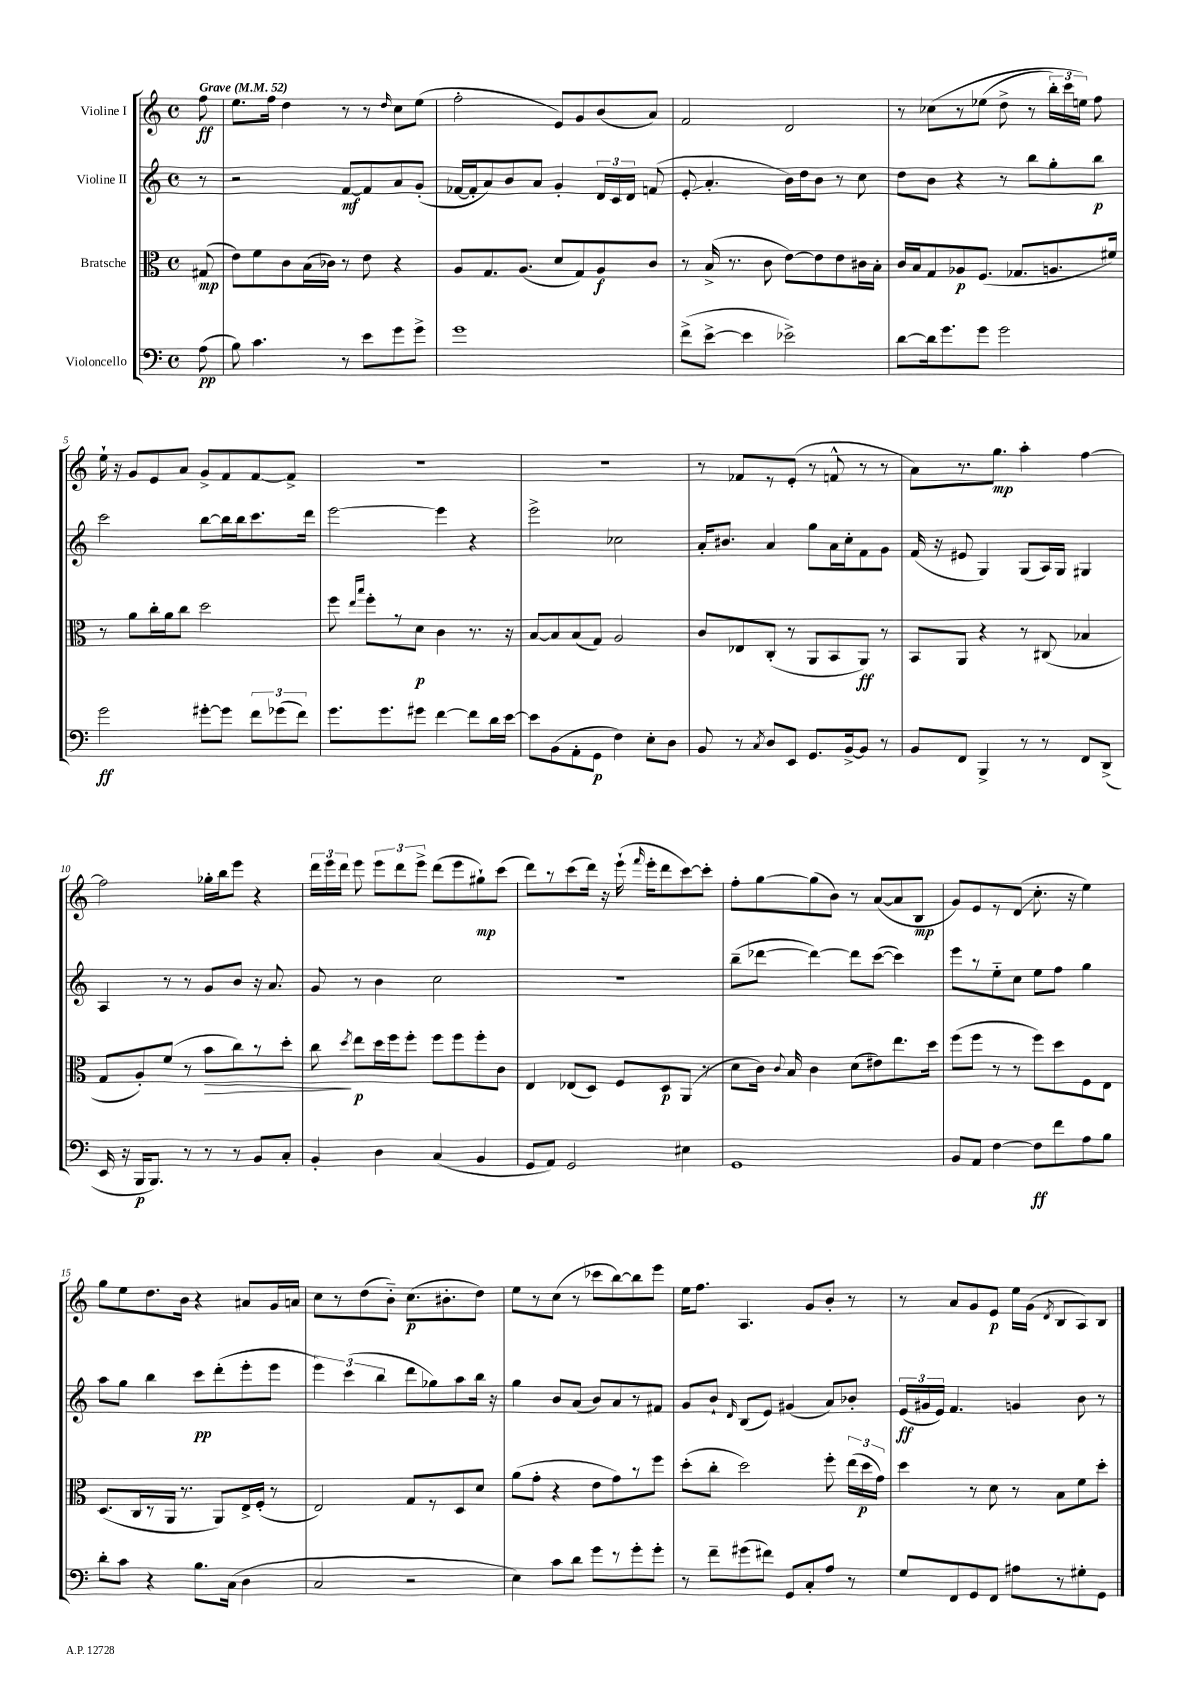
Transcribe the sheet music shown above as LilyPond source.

<<
\new StaffGroup <<
\new Staff = "s0" \with { instrumentName = "Violine I" } {
    \clef treble \key c \major \defaultTimeSignature \time 4/4 \partial 8 \tempo "Grave" 4 = 52
    \autoBeamOff f''8\ff |
    e''8.[ f''16] d''4 r8 r8 \grace { d''16 } c''8[ e''8]( |
    f''2-. e'8[) g'8 b'8( a'8]) |
    f'2 d'2 |
    r8 ces''8[\( r8 ees''8]( d''8-> r8 \tuplet 3/2 { b''16[-.) c'''16 e''16]\) } f''8 |
    e''16-! r16 g'8[ e'8 a'8] g'8[-> f'8 f'8~ f'8]-> |
    R1 |
    r1 |
    r8 fes'8[ r8 e'8]-.( r8 f'8-^ r8 r8 |
    a'8[) r8. g''8.]\mp a''4-. f''4~ |
    f''2 ges''16[-. b''16 e'''8] r4 |
    \tuplet 3/2 { d'''16[ e'''16 d'''16] } e'''8 \tuplet 3/2 { e'''8[ d'''8 e'''8]-> } d'''8[( e'''8 gis''8-!\mp) c'''8]( |
    d'''8[) r8 c'''8( d'''16]) r16 e'''16-!( \grace { f'''16 } e'''16[-. d'''8 c'''8~) c'''8]-. |
    f''8[-. g''8~ g''8( b'8]) r8 a'8[~( a'8 b8]\mp |
    g'8[) e'8 r8 d'8]\glissando( c''8.-. r16 e''4) |
    g''8[ e''8 d''8. b'16] r4 ais'8[ g'16 a'16] |
    c''8[ r8 d''8( b'8]-_) c''8.[\p( bis'8.-. d''8]) |
    e''8[ r8 c''8]( r8 ces'''8[ b''8~) b''8 e'''8] |
    e''16[ f''8.] a4. g'8[ b'8]-. r8 |
    r8 a'8[ g'8 e'8]\p e''16[ g'16]( \acciaccatura { d'8 } b8[ a8) b8] \bar "|." |
}
\new Staff = "s1" \with { instrumentName = "Violine II" } {
    \clef treble \key c \major \defaultTimeSignature \time 4/4 \partial 8
    \autoBeamOff r8 |
    r2 f'8[~\mf f'8 a'8 g'8]-.( |
    fes'16[~ fes'16-. a'8) b'8 a'8] g'4-. \tuplet 3/2 { d'16[ c'16 d'16] } f'8( |
    e'8-.\glissando a'4.-. b'16[) d''16 b'8] r8 c''8 |
    d''8[ b'8] r4 r8 b''8[ g''8-. b''8]\p |
    c'''2 b''8[~ b''16 b''16 c'''8. d'''16] |
    e'''2~ e'''4 r4 |
    e'''2-> ces''2 |
    a'16[-. bis'8.] a'4 g''8[ a'16 c''16-. f'8 g'8] |
    f'16( r16 eis'8 g4) g8[( a16) g16] gis4 |
    a4 r8 r8 g'8[ b'8] r16 a'8. |
    g'8 r8 b'4 c''2 |
    R1 |
    b''8[--( des'''8]~ des'''4~) des'''8[ c'''8]~( c'''4) |
    e'''8[ r8 e''8-_ c''8] e''8[ f''8] g''4 |
    a''8[ g''8] b''4 c'''8[\pp d'''8-.( e'''8-. e'''8] |
    \tuplet 3/2 { e'''4) c'''4( b''4 } d'''8[ ges''8) a''8 b''16] r16 |
    g''4 b'8[ a'8]( b'8[) a'8 r8 fis'8] |
    g'8[ b'8]-! \grace { d'16 } b8[( e'8]) gis'4( a'8[) bes'8]-. |
    \tuplet 3/2 { e'16[\ff( gis'16 e'16]) } f'4. g'4 b'8 r8 \bar "|." |
}
\new Staff = "s2" \with { instrumentName = "Bratsche" } {
    \clef alto \key c \major \defaultTimeSignature \time 4/4 \partial 8
    \autoBeamOff gis8\mp( |
    e'8[) f'8 c'8 b16( ces'16]) r8 e'8 r4 |
    a8[ g8. a8.]( d'8[ g8) a8\f c'8] |
    r8 b16->( r8. c'8 e'8[~) e'8 e'8 cis'16 b16]-. |
    c'16[ b16 g8 aes8\p f8.]( ges8.[ a8. fis'16]) |
    r8 a'8[ c''16-. a'16 c''8] d''2 |
    f''8 \grace { e''16[ b''16] } f''8[-. r8 d'8]\p c'4 r8. r16 |
    b8[~ b8 b8( g8]) a2 |
    c'8[ ees8 c8]-.( r8 a,8[ b,8 a,8]\ff) r8 |
    b,8[ a,8] r4 r8 cis8( bes4 |
    g8[ a8-.) f'8]( r8 b'8[\> c''8) r8 d''8]-. |
    c''8\! \acciaccatura { d''8 } e''8[\p d''16 f''16 f''8]-. f''8[ f''8 f''8-. c'8] |
    e4 ees8[( d8]) f8[ d8\p a,8]( r8 |
    d'8[ c'16]) \appoggiatura { c'8 } b16 c'4 d'8[( eis'8) e''8. d''16] |
    f''8[( f''8] r8 r8 f''8[) d''8 f8 e8] |
    d8.[( c16 r8 a,16] r8. a,8[) e16-> f16]-.( r8 |
    e2) g8[ r8 d8 d'8] |
    a'8[( g'8]-. r4 e'8[ g'8) r8 f''8] |
    d''8[-.( c''8]-. d''2) f''8-. \tuplet 3/2 { e''16[( d''16\p g'16]) } |
    d''4 r8 d'8 r8 b8[ f'8 d''8]-. \bar "|." |
}
\new Staff = "s3" \with { instrumentName = "Violoncello" } {
    \clef bass \key c \major \defaultTimeSignature \time 4/4 \partial 8
    \autoBeamOff a8\pp( |
    b8) c'4. r8 e'8[ g'8 g'8]-> |
    g'1 |
    f'8[->( e'8]~-> e'4 ees'2->) |
    d'8[~ d'16 g'8. g'8] g'2 |
    g'2\ff gis'8[~-. gis'8] \tuplet 3/2 { f'8[ ges'8( f'8]) } |
    g'8.[ g'8. gis'8] f'4~ f'8[ d'16 e'16]~ |
    e'8[ b,8( a,8-. g,8]\p f4) e8[-. d8] |
    b,8 r8 \acciaccatura { c8 } d8[ e,8] g,8.[ b,16~-> b,8] r8 |
    b,8[ f,8] b,,4-> r8 r8 f,8[ d,8]->( |
    e,16 r16 b,,16[\p b,,8.]) r8 r8 r8 b,8[ c8]-. |
    b,4-. d4 c4( b,4 |
    g,8[ a,8]) g,2 eis4 |
    g,1 |
    b,8[ a,8] f4~ f8[\ff f'8 a8 b8] |
    d'8[-. c'8] r4 b8.[ c16]( d4 |
    c2 r2 |
    e4) c'8[ d'8] g'8[ r8 g'8-. g'8]-. |
    r8 f'8[-- gis'8( fis'8]) g,8[ c8-. a8] r8 |
    g8[ f,8 g,8 f,8] ais8[ r8 gis8-. g,8] \bar "|." |
}
>>
>>
